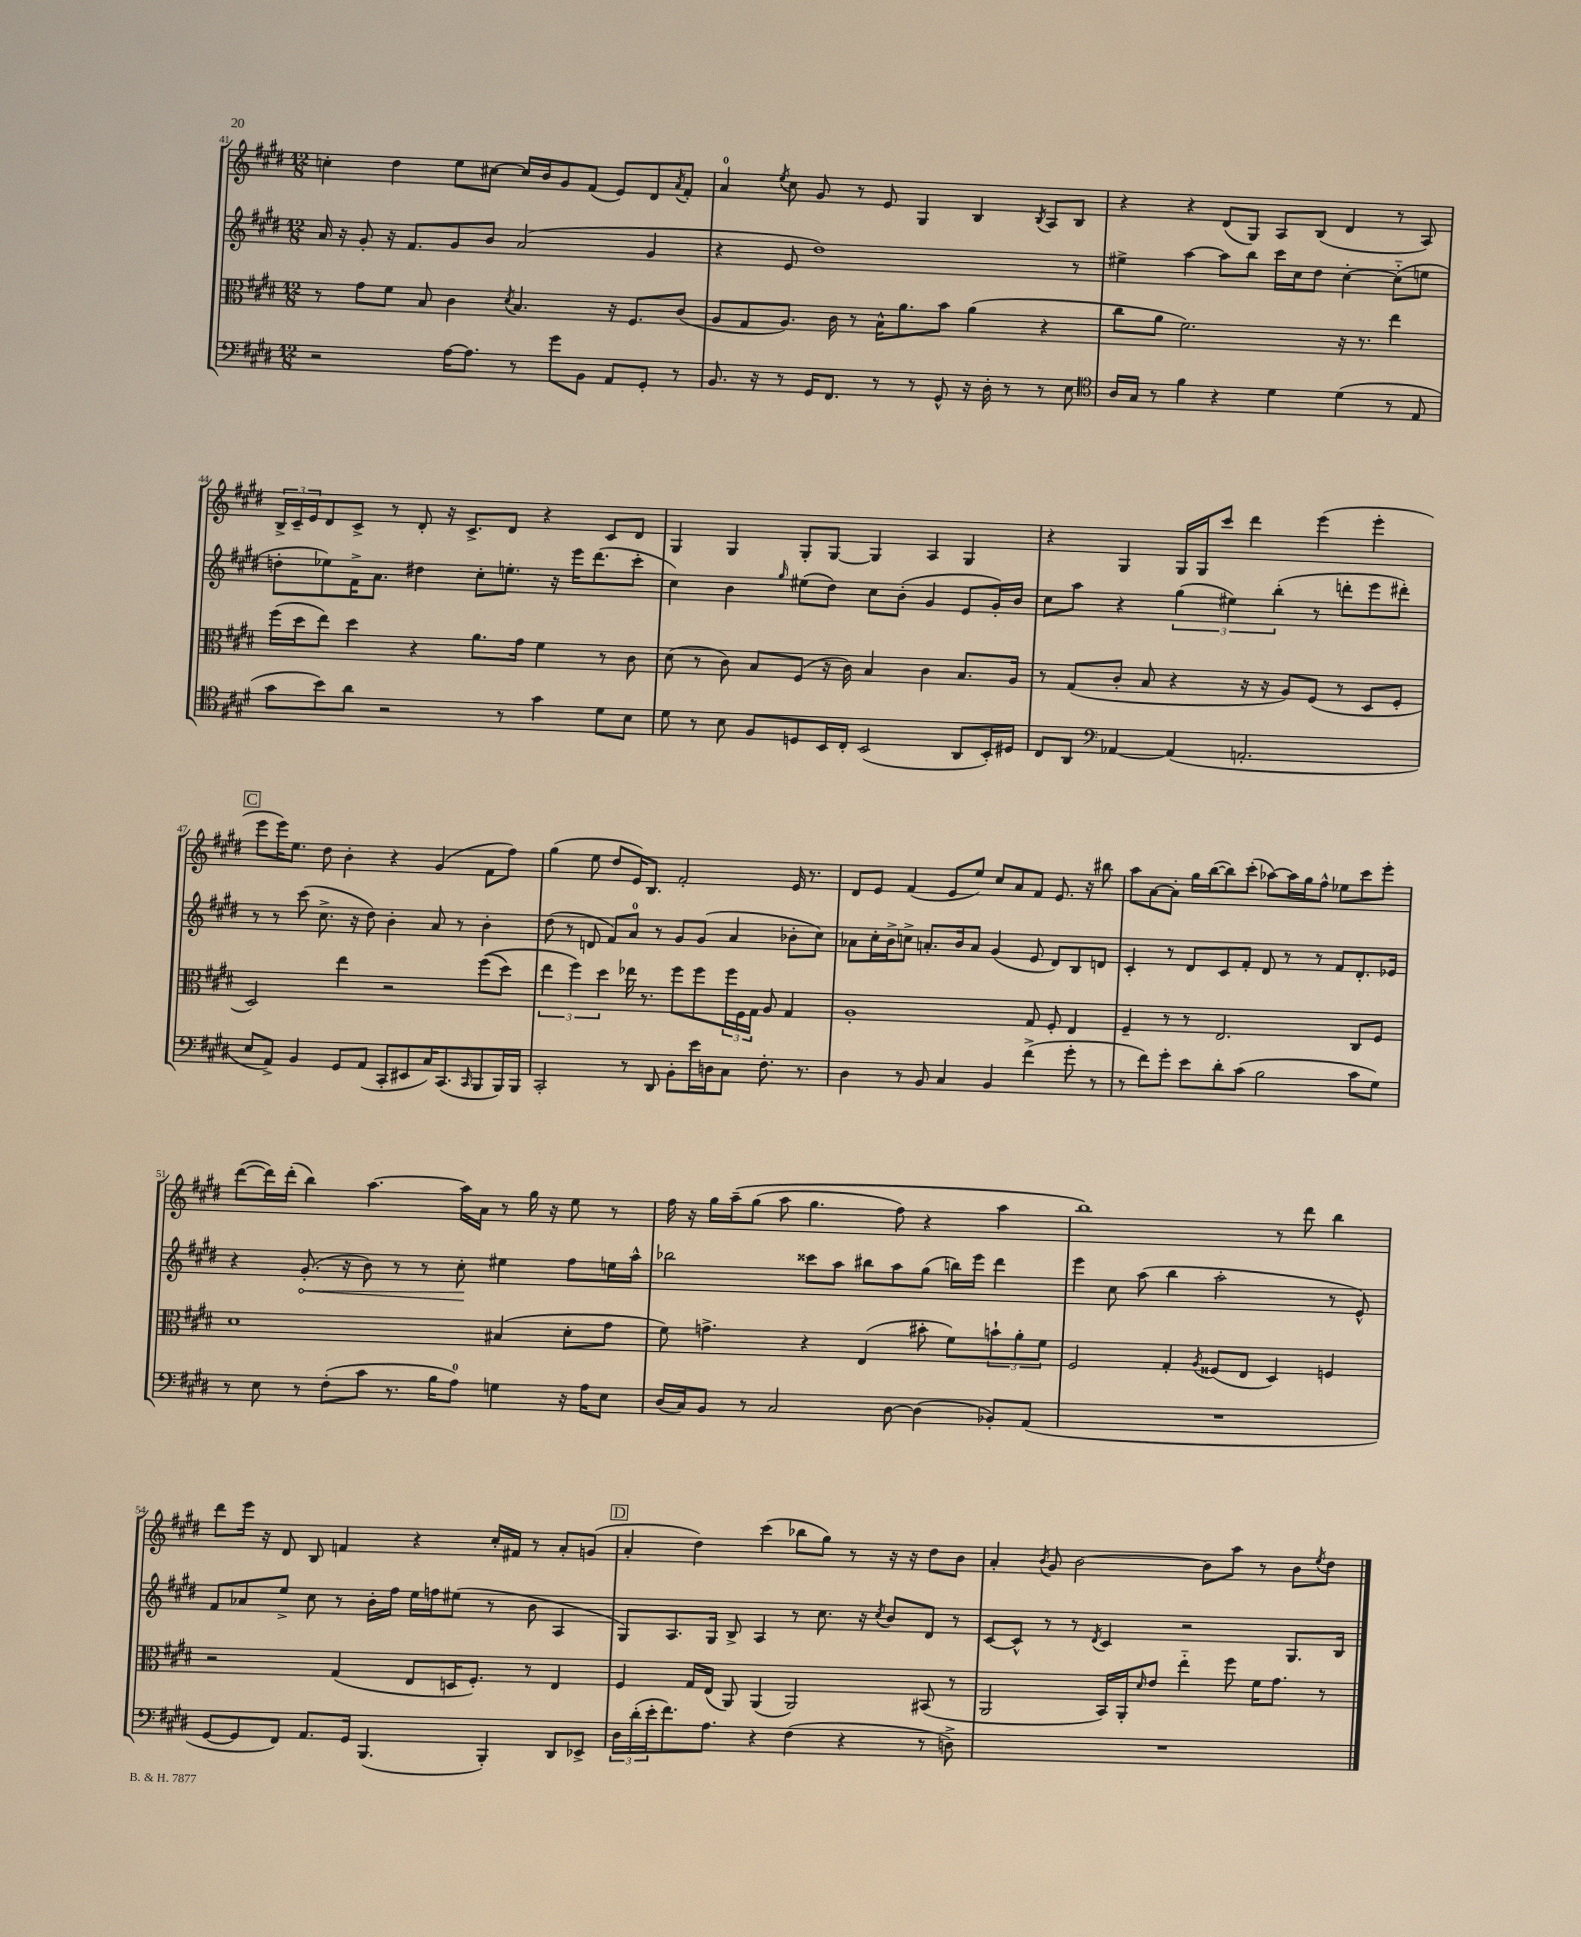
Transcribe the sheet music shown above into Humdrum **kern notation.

**kern	**kern	**kern	**kern
*staff4	*staff3	*staff2	*staff1
*clefF4	*clefC3	*clefG2	*clefG2
*k[f#c#g#d#]	*k[f#c#g#d#]	*k[f#c#g#d#]	*k[f#c#g#d#]
*M12/8	*M12/8	*M12/8	*M12/8
2r	8r	16a	4cc'
.	.	16r	.
.	8g#	8g#'	.
.	8f#	16r	4dd#
.	.	8.f#	.
.	8B	.	.
[16A	4c#	8g#	8ee
8.A]	.	.	.
.	.	8b	[8cc#
.	8qd#	.	.
8r	4.B	(2a	16cc#]
.	.	.	16b
8g#	.	.	8g#
8BB	.	.	(8f#
8AA	16r	.	8e)
.	8.F#	.	.
8GG#'	.	4g#	8d#
.	.	.	8qa
8r	(8c#	.	8f#'
=	=	=	=
8.BB	8A	4r	4a
.	8G#	.	.
16r	.	.	.
.	.	.	8qee
8r	8.A)	8e	8cc#
16GG#	.	1dd#)	8g#
8.FF#	16c#	.	.
.	8r	.	8r
8r	16B^^	.	8e
.	8.a	.	.
8r	.	.	4G#
8GG#^^	8b	.	.
16r	(4a	.	4B
16D#'	.	.	.
8r	.	.	.
.	.	.	8qB
8r	4r	.	8A
8E	.	8r	8B
=	=	=	=
*clefC4	*	*	*
16A	8cc#	4ee#^	4r
16G#	.	.	.
8r	8a	.	.
4f#	2.f#)	[4aa	4r
4r	.	8aa]	(8d#
.	.	8bb	8G#)
4d#	.	16ccc#	8A
.	.	16cc#	.
.	.	8dd#	(8B
(4d#	16r	[4cc#'	4d#
.	8.r	.	.
8r	4ee	(8cc#'~]	8r
8E	.	8ee	8A)
=	=	=	=
8g#	(16ff#	8dd'	24B^
.	.	.	24c#~
.	16dd#	.	.
.	.	.	24e
8b)	8ee)	8ee-)	8d#
8a	4dd#	16f#^	8c#^
.	.	8.a	.
2r	.	.	8r
.	4r	4dd#	8d#'
.	.	.	16r
.	.	.	8.c#^
.	8.a	8cc#'	.
8r	.	8.ee'	8d#
.	16g#	.	.
4g#	4f#	.	4r
.	.	16r	.
.	.	16eee	.
.	.	(8.ddd#	.
8d#	8r	.	8c#
8B	8c#	8ccc#'	8d#
=	=	=	=
8d#	(8d#	4cc#)	4G#
8r	8r	.	.
8B	8c#)	4b	4G#
8F#	8B	.	.
.	.	16qqgg#	.
8D	(8F#	(8ee#	8G#'
16BB	16r	8dd#)	[8G#
16C#'	16c#)	.	.
(2BB	4B	8cc#	4G#]
.	.	(8b'	.
.	4c#	4g#	4A
8AA	8.B	8e	4G#
16BB')	.	16g#')	.
16D#	16A	16b	.
=	=	=	=
8C#	8r	8cc#	4r
8AA	(8G#	8aa	.
*clefF4	*	*	*
[4AA-	8c#'	4r	4G#
.	8B	.	.
(4AA-]	4r	(6gg#	16G#
.	.	.	16G#
.	.	.	8ccc#
.	.	6ee#)	.
2.AA'	16r	.	4ddd#
.	16r	.	.
.	.	(6bb'	.
.	8A)	.	.
.	(8F#	8r	(4eee
.	8r	8ddd'	.
.	8D#	8eee	4eee'
.	8F#'	8ddd#')	.
=	=	=	=
8E	2D#)	8r	8eee
8AA^)	.	8r	16eee)
.	.	.	8.ee
4BB	.	(8ccc#	.
.	.	8.cc#^	8dd#
8GG#	4ee	.	4b'
.	.	16r	.
(8AA	.	8dd#)	.
8CC#'	2r	4b'	4r
8EE#	.	.	.
16C#)	.	8a	(4g#
(8.CC#	.	.	.
.	.	8r	.
16qqCC#	.	.	.
8BBB	&((8ff#	4b'	8f#
16BBB)	8dd#)	.	8ff#)
16BBB	.	.	.
=	=	=	=
2CC#'	6ee	(8dd#	(4gg#
.	.	8r	.
.	6ff#&)	.	.
.	.	8d	8ee
.	6dd#	.	.
.	.	8f#)	8dd#
8r	16ee-	8a	16e)
.	8.r	.	8.B
8DD#	.	8r	.
8BB'	8ff#	8g#	2f#'
16e	8ff#	(8g#	.
16D	.	.	.
8C#	24ff#	4a	.
.	24F#	.	.
.	24G#	.	.
8.F#'	8A	.	.
.	4G#	8b-'	16e
8.r	.	.	8.r
.	.	8cc#)	.
=	=	=	=
4D#	1A'	8a-	8d#
.	.	16cc#'	8e
.	.	16b^	.
8r	.	8cc^	(4f#
8BB	.	8.a'	.
4C#	.	.	8e
.	.	16b	.
.	.	8a	8ee)
4BB	.	(4g#	8cc#
.	.	.	8a
(4f#^	8G#	8e	8f#
.	8F#'	8d#)	8.e
8g#'	4E	8B	.
.	.	.	16r
8r	.	8d	8bb#
=	=	=	=
8r	4F#~	4c#'	8aa
8f#)	.	.	[8a
8g#'	8r	8r	8a']
8e	8r	8d#	16gg#
.	.	.	([16bb
8d#'	2.E	8c#	8bb])
(8c#	.	8f#'	(8ccc#'
2B	.	8d#	[8aa-)
.	.	8r	16aa-]
.	.	.	16gg#
.	.	8r	8ff#^^
.	.	8f#	8ee-
8c#	8C#	8.d#'	8ccc#
8G#)	8F#	.	8eee'
.	.	16e-	.
=	=	=	=
8r	1d#	4r	([8ddd#
8E	.	.	16ddd#])
.	.	.	(16ddd#'
8r	.	(8.g#'	4bb)
(8F#'	.	.	.
.	.	16r	.
8c#	.	8b)	[4.aa
8.r	.	8r	.
.	.	8r	.
16B	.	.	.
8A)	.	8cc#'	16aa]
.	.	.	16a
4G	(4B#	4ee#	8r
.	.	.	16gg#
.	.	.	16r
16r	8d#'	8ff#	8ee
16A	.	.	.
8E	8g#	16ee	8r
.	.	16aa^^	.
=	=	=	=
(16D#	8f#)	2bb-	16ff#
16C#)	.	.	16r
8BB	4.g^	.	16gg#
.	.	.	&(16aa~
8r	.	.	(8gg#
2C#	.	.	8aa
.	4r	8ccc##	4.gg#
.	.	8aa	.
.	(4E	8bb#	.
[8D#	.	8aa	8ff#)
(4D#]	8b#'	(8gg#	4r
.	8f#)	16bb)	.
.	.	16eee	.
8BB-')	12b`	4ddd#	4aa
.	12a'	.	.
(8AA	.	.	.
.	12f#	.	.
=	=	=	=
1.r	2F#	4eee	1bb&)
.	.	8cc#	.
.	.	(8aa	.
.	4G#'	4bb	.
.	8qA	.	.
.	(8F##	2aa'	.
.	8E	.	.
.	4D#)	.	8r
.	.	.	8ddd#
.	4F	8r	4bb
.	.	8e^^)	.
=	=	=	=
[8GG#	2r	8f#	8ddd#
8GG#]	.	8a-	16eee
.	.	.	16r
8FF#)	.	8ee^	8d#
8.AA	.	8cc#	8B
.	(4G#	8r	4f
16GG#	.	.	.
(4.BBB	.	16b'	.
.	.	16ff#	.
.	8E	16ee	4r
.	.	16ff	.
.	16D	(8ee#	.
.	8.F#')	.	.
4BBB')	.	8r	16cc#'
.	.	.	16f#
.	8r	8b	8r
8DD#	4E	4A	8a'
8EE-^	.	.	(8g
=	=	=	=
24D#	4F#	8G#)	4a'
(24d#'	.	.	.
24e'	.	.	.
8.f#)	.	8.A	.
.	16G#	.	4dd#)
8.A	(16E	16G#	.
.	8AA)	8B^	.
4r	(4AA	4A	(4ccc#
(4F#	2AA)	8r	8bb-
.	.	8.cc#	8gg#)
4r	.	.	8r
.	.	16r	.
.	.	8qcc#	.
.	.	8b	16r
.	.	.	16r
8r	(8BB#	8d#	8dd#
8D^)	8r	8r	8b
=	=	=	=
1.r	2AA	[8c#	4a'
.	.	8c#^^]	.
.	.	.	8qb
.	.	8r	8g#
.	.	8r	[2b
.	.	8qd#	.
.	16BB)	4c#	.
.	16AA'	.	.
.	16qqd#	.	.
.	8e	.	.
.	4ee'~	2r	.
.	.	.	8b]
.	8ff#	.	8aa
.	16f#	.	8r
.	8.g#	.	.
.	.	8.G#	8b
.	.	.	8qee
.	8r	.	8dd#
.	.	16B	.
==	==	==	==
*-	*-	*-	*-
